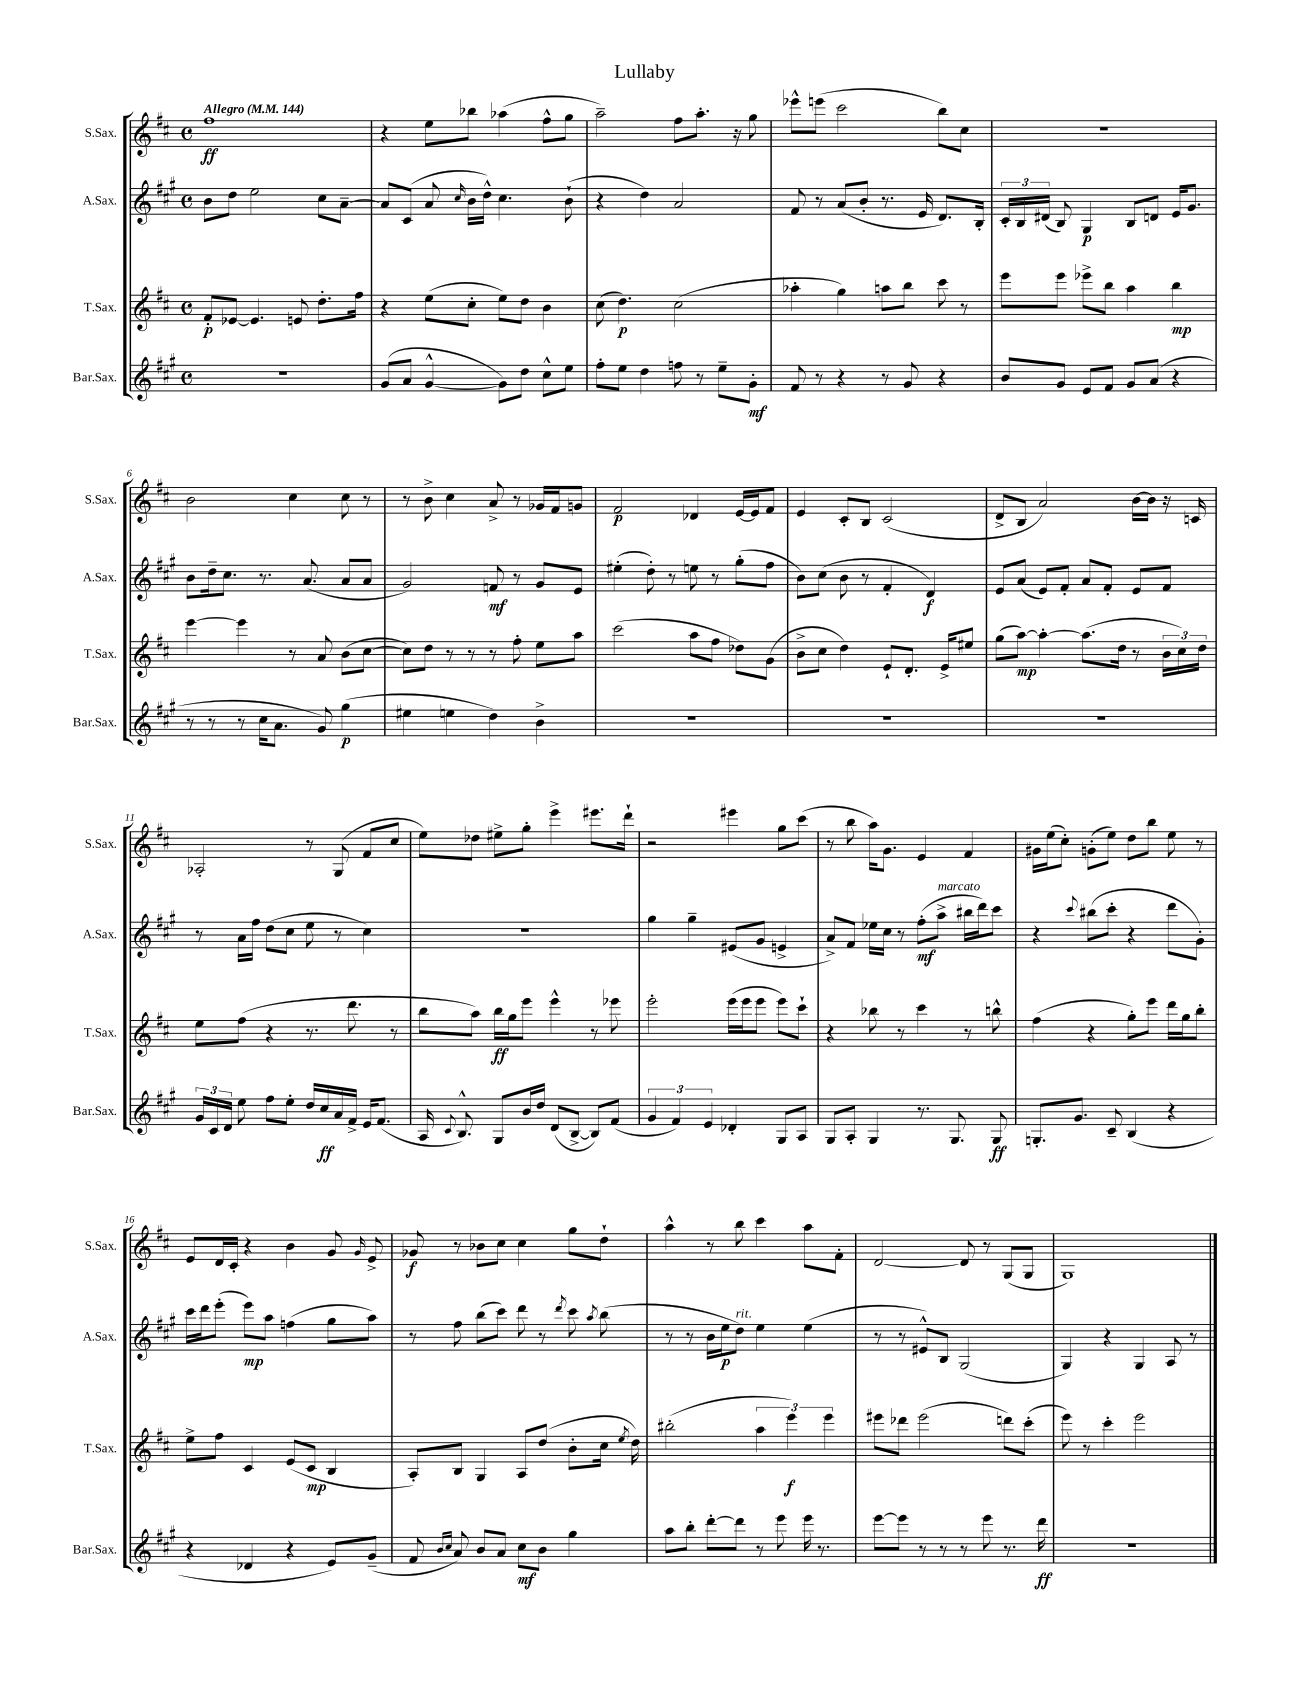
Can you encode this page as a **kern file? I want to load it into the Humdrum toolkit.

**kern	**kern	**kern	**kern
*staff4	*staff3	*staff2	*staff1
*clefG2	*clefG2	*clefG2	*clefG2
*k[f#c#g#]	*k[f#c#]	*k[f#c#g#]	*k[f#c#]
*M4/4	*M4/4	*M4/4	*M4/4
*met(c)	*met(c)	*met(c)	*met(c)
*MM144	*MM144	*MM144	*MM144
1r	8f#'/L	8b\L	1ff#
.	[8e-/J	8dd\J	.
.	4.e-/]	2ee\	.
.	8e/	.	.
.	8.dd'\L	8cc#\L	.
.	.	[8a~\J	.
.	16ff#\Jk	.	.
=	=	=	=
(8g#/L	4r	8a/]L	4r
8a/J	.	(8c#/J	.
[4g#^^/	(8ee\L	8a/	8ee\L
.	.	16qqcc#/	.
.	8cc#'\J	16b\LL	8bb-\J
.	.	16dd^^\JJ)	.
8g#\]L)	8ee\L)	4.cc#\	(4aa-\
8dd\J	8dd\J	.	.
8cc#^^\L	4b\	.	8ff#^^\L
8ee\J	.	(8b`\	8gg\J
=	=	=	=
8ff#'\L	(8cc#\	4r	2aa~\)
8ee\J	4.dd\)	.	.
4dd\	.	4dd\)	.
8ff\	(2cc#\	2a/	8ff#\L
8r	.	.	8.aa'\J
8ee~\L	.	.	.
.	.	.	16r
8g#'\J	.	.	8gg\
=	=	=	=
8f#/	4aa-'\	8f#/	8eee-^^\L
8r	.	8r	(8eee\J
4r	4gg\)	(8a/L	2ccc#\
.	.	8b'/J	.
8r	8aa\L	8.r	.
8g#/	8bb\J	.	.
.	.	16e/	.
4r	8ccc#\	8.d/L)	8bb\L)
.	8r	.	8cc#\J
.	.	16B'/Jk	.
=	=	=	=
8b/L	8eee\L	24c#'/LL	1r
.	.	24B/	.
.	.	(24d#/JJ	.
8g#/J	8eee\J	8B/)	.
8e/L	8eee-^\L	4G#/	.
8f#/J	8bb\J	.	.
8g#/L	4aa\	8B/L	.
(8a/J	.	8d/J	.
4r	4bb\	16e/LK	.
.	.	8.g#/J	.
=	=	=	=
8r	[4eee\	8b\L	2b\
8r	.	16dd~\k	.
.	.	8.cc#\J	.
8r	4eee\]	.	.
16cc#\LK	.	8.r	.
8.a\J	.	.	.
.	8r	.	4cc#\
.	.	(8.a/	.
8g#/)	8a/	.	.
(4gg#\	(8b\L	8a/L	8cc#\
.	[8cc#\J	8a/J	8r
=	=	=	=
4ee#\	8cc#\]L)	2g#/)	8r
.	8dd\J	.	8b^\
4ee\	8r	.	4cc#\
.	8r	.	.
4dd\)	8r	8f/	8a^/
.	8ff#'\	8r	8r
4b^\	8ee\L	8g#/L	16g-/LL
.	.	.	16f#/J
.	8aa\J	8e/J	8g/J
=	=	=	=
1r	(2ccc#\	(4ee#'\	2f#/
.	.	8dd'\)	.
.	.	8r	.
.	8aa\L	8ee\	4d-/
.	8ff#\J	8r	.
.	8dd-\L)	(8gg#'\L	[16e/LL
.	.	.	16e/]J
.	(8g\J	8ff#\J	8f#/J
=	=	=	=
1r	8b^\L	8b\L)	4e/
.	8cc#\J	(8cc#\J	.
.	4dd\)	8b\	8c#'/L
.	.	8r	8B/J
.	8e`/L	4f#'/	(2c#/
.	8.d'/J	.	.
.	.	4d/)	.
.	16e^/LK	.	.
.	8ee#/J	.	.
=	=	=	=
1r	(8gg\L	8e/L	8d^/L
.	[8aa\J)	(8a/J	8B/J
.	4aa'\_	8e/L)	2a/)
.	.	8f#'/J	.
.	(8.aa\]L	8a/L	.
.	.	8f#'/J	.
.	16dd\Jk	.	.
.	8r	8e/L	[16b\LL
.	.	.	16b\]JJ
.	24b\LL	8f#/J	16r
.	24cc#\)	.	.
.	.	.	16c/
.	24dd\JJ	.	.
=	=	=	=
24g#/LL	8ee\L	8r	2A-'/
24c#/	.	.	.
24d/JJ	.	.	.
8ee\	(8ff#\J	16a\LL	.
.	.	16ff#\JJ	.
8ff#\L	4r	(8dd\L	.
8ee'\J	.	8cc#\J	.
16dd/LL	8.r	8ee\	8r
16cc#/	.	.	.
16a/	.	8r	(8G/
16f#^/JJ	8.ddd\	.	.
16e/LK	.	4cc#\)	8f#/L
(8.f#/J	.	.	.
.	8r	.	8cc#/J
=	=	=	=
16A/	8bb\L	1r	8ee\L)
8qqc#/	.	.	.
8.B^^/)	.	.	.
.	8aa\J)	.	8dd-\J
8G#/L	16bb\LL	.	8ee#^\L
.	16gg\J	.	.
16b/L	8eee\J	.	8gg'\J
16dd/JJ	.	.	.
(8d/L	4eee^^\	.	4eee^\
[8B^/J	.	.	.
8B/]L)	8r	.	8.eee#\L
(8f#/J	8eee-\	.	.
.	.	.	16ddd`\Jk
=	=	=	=
6g#/	2eee'\	4gg#\	2r
6f#/)	.	.	.
.	.	4gg#~\	.
6e/	.	.	.
4d-'/	(16eee\LL	(8e#/L	4eee#\
.	16eee\J	.	.
.	8eee\J	8g#/J	.
8G#/L	8eee\L)	4e^/	8gg\L
8A/J	8ccc#`\J	.	(8ccc#\J
=	=	=	=
8G#/L	4r	8a^/L)	8r
8A'/J	.	8f#/J	8bb\
4G#/	8bb-\	16ee-\LL	16aa\LK)
.	.	16cc#\JJ	8.g\J
.	8r	8r	.
8.r	4ccc#\	(8ff#'\L	4e/
.	.	8aa^\J	.
8.G#/	.	.	.
.	8r	16bb#\LL	4f#/
.	.	16ddd\J)	.
8G#/	8bb^^\	8ccc#\J	.
=	=	=	=
8.G'/L	(4ff#\	4r	16g#\LL
.	.	.	(16ee\J
.	.	.	8cc#'\J)
8.g#/J	.	.	.
.	.	8qqccc#/	.
.	4r	(8bb#\L	(8g'\L
8c#~/	.	8ccc#'\J	8ee\J)
(4B/	8gg'\L)	4r	8dd\L
.	8eee\J	.	8bb\J
4r	16ddd\LL	8ddd\L	8ee\
.	16gg\J	.	.
.	8bb'\J	8g#'\J)	8r
=	=	=	=
4r	8ee^\L	16ccc#\LL	8e/L
.	.	16ddd\J	.
.	8ff#\J	(8eee'\J	16d/L
.	.	.	16c#'/JJ
4d-/	4c#/	8eee\L)	4r
.	.	8aa\J	.
4r	(8e/L	(4ff\	4b\
.	8c#/J	.	.
8e/L)	4B/	8gg#\L	8g/
.	.	.	16qqg/
(8g#~/J	.	8aa\J)	8e^/
=	=	=	=
8f#/	8A'/L)	8r	8g-/
16qqb/LL	.	.	.
16qqcc#/JJ	.	.	.
8a/)	8B/J	8ff#\	8r
8b/L	4G/	(8bb\L	8b-\L
8a/J	.	8ccc#\J)	8cc#\J
8cc#\L	8A/L	8ddd\	4cc#\
8b\J	(8dd/J	8r	.
.	.	8qddd/	.
4gg#\	8b'\L	8ccc#\	8gg\L
.	.	8qaa/	.
.	16cc#\Jk	(8bb\	8dd`\J
.	8qee/	.	.
.	16dd\)	.	.
=	=	=	=
8aa\L	(2bb#'\	8r	4aa^^\
8bb'\J	.	8r	.
[8ddd'\L	.	16b\LL	8r
.	.	16ee\J	.
8ddd\]J	.	8dd\J)	8bb\
8r	6aa\	4ee\	4ccc#\
8eee\	.	.	.
.	6eee\)	.	.
16eee\	.	(4ee\	8aa\L
8.r	.	.	.
.	6eee\	.	.
.	.	.	8f#'\J
=	=	=	=
[8eee\L	8eee#\L	8r	[2d/
8eee\]J	8ddd-\J	8r	.
8r	(2eee#\	8e#^^/L)	.
8r	.	8B/J	.
8r	.	(2G#/	8d/]
8eee\	.	.	8r
8.r	8ddd\L)	.	(8G/L
.	(8ccc#'\J	.	8G/J
16ddd\	.	.	.
=	=	=	=
1r	8eee\)	4G#/)	1G)
.	8r	.	.
.	4ccc#'\	4r	.
.	2eee\	4G#/	.
.	.	8A/	.
.	.	8r	.
==	==	==	==
*-	*-	*-	*-
